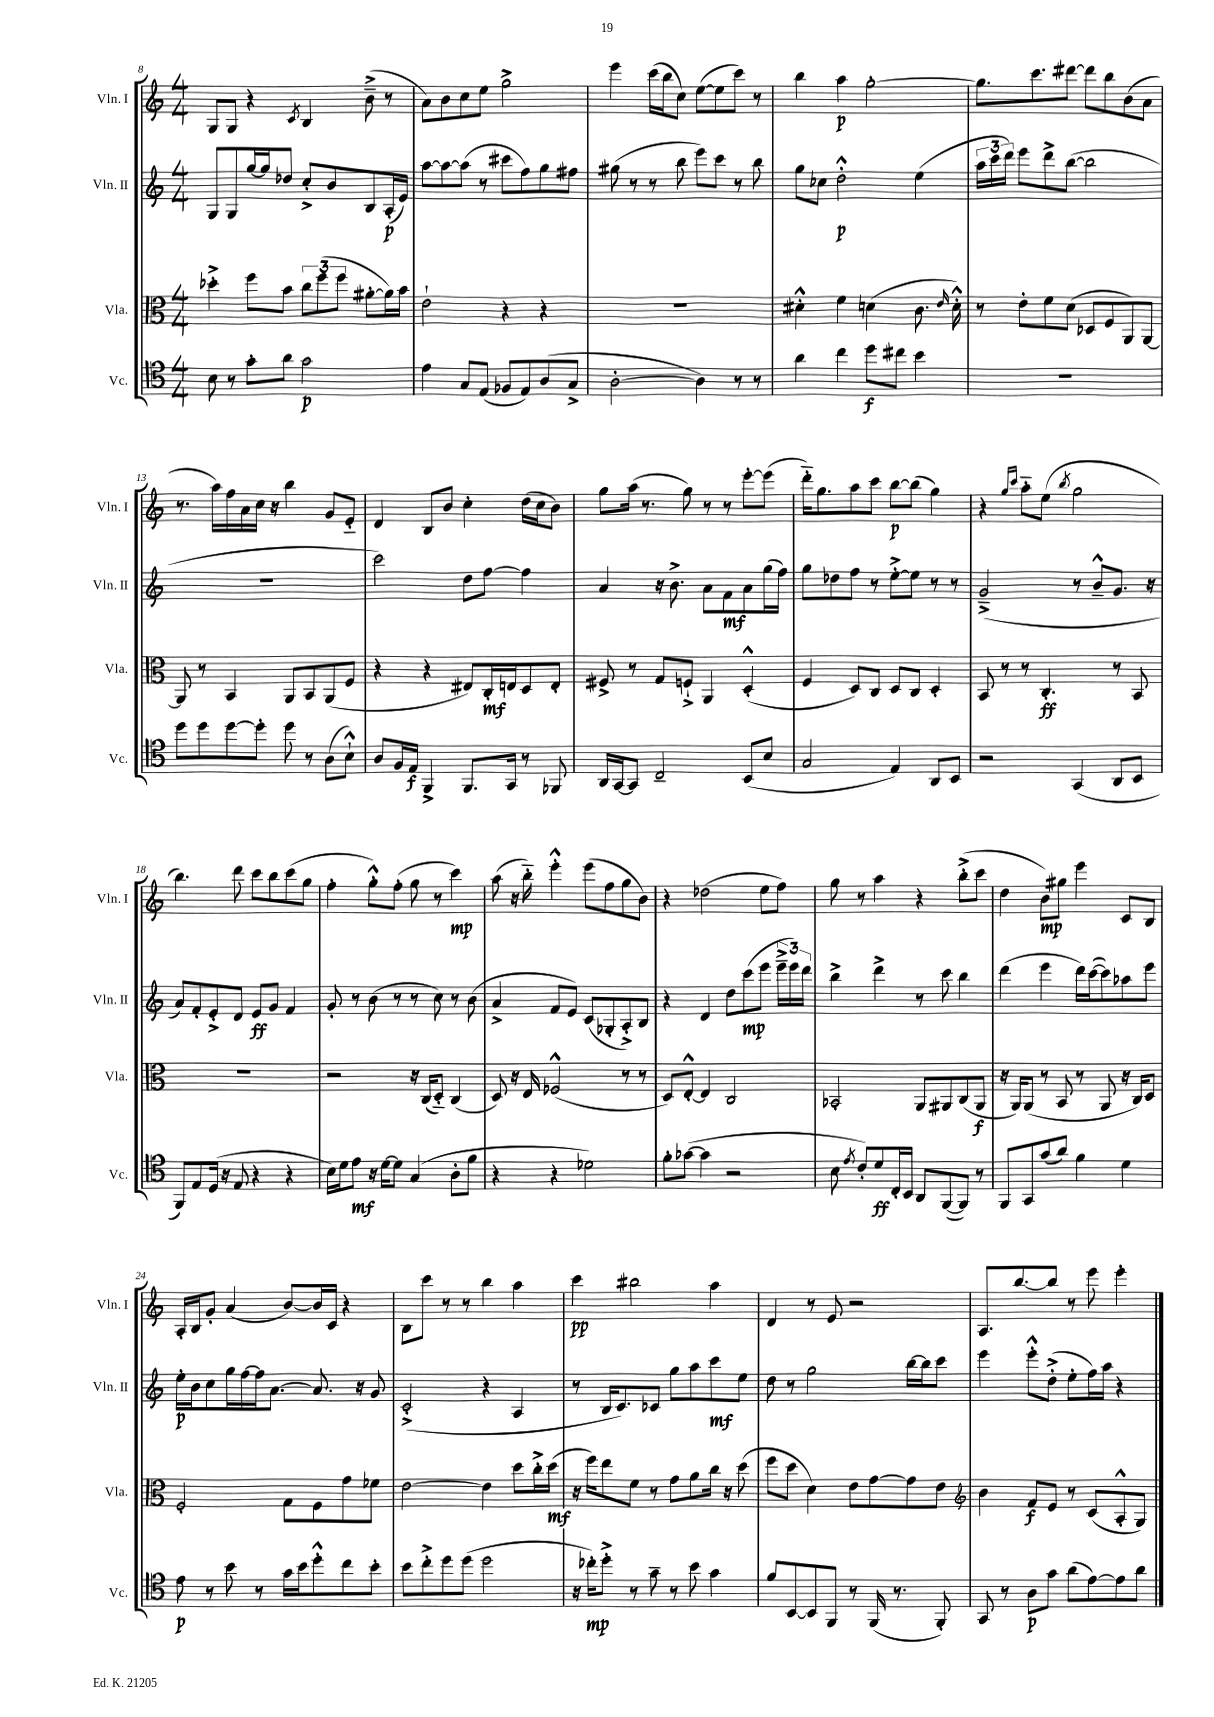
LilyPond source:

<<
\new StaffGroup <<
\new Staff = "s0" \with { instrumentName = "Vln. I" shortInstrumentName = "Vln. I" } {
    \clef treble \key c \major \numericTimeSignature \time 4/4
    \autoBeamOff g8[ g8] r4 \acciaccatura { c'8 } b4 b'8--->( r8 |
    a'8[) b'8 c''8 e''8] g''2-> |
    e'''4 c'''16[( b''16 c''8]) e''8[~( e''8 c'''8]) r8 |
    b''4 a''4\p g''2~-. |
    g''8.[ c'''8. dis'''8]~ dis'''8[ b''8 b'8( a'8] |
    r8. a''16[) f''16 a'16 c''16] r16 b''4 g'8[ e'8]-_ |
    d'4 b8[ b'8] c''4-. d''16[( c''16 b'8]) |
    g''8[ a''16]( r8. g''8) r8 r8 e'''8[~-. e'''8]( |
    d'''16[-_) g''8. a''8 c'''8] b''8[~\p b''8]( g''4) |
    r4 \grace { g''16[ c'''16] } a''8[-_ e''8]( \acciaccatura { b''8 } g''2 |
    b''4.) d'''8 c'''8[ b''8 c'''8( g''8] |
    f''4-. g''8[-.-^) f''8]-.( g''8 r8 c'''4\mp) |
    a''8( r16 b''16-_) e'''4-.-^ e'''8[( f''8 g''8 b'8]) |
    r4 des''2( e''8[ f''8]) |
    g''8 r8 a''4 r4 b''8[-.->( c'''8] |
    d''4 b'8[\mp) gis''8] e'''4 c'8[ b8] |
    a16[-. b16 g'8]-. a'4( b'8[~) b'16 c'16] r4 |
    b8[ c'''8] r8 r8 b''4 a''4 |
    c'''4\pp bis''2 a''4 |
    d'4 r8 e'8 r2 |
    a8.[ b''8.~ b''8] r8 e'''8 e'''4-. \bar "|." |
}
\new Staff = "s1" \with { instrumentName = "Vln. II" shortInstrumentName = "Vln. II" } {
    \clef treble \key c \major \numericTimeSignature \time 4/4
    \autoBeamOff g8[ g8 g''16~ g''16 des''8] c''8[-.-> b'8 b8 a16-.\p( e'16]) |
    a''8[~ a''8~ a''8]( r8 cis'''8[ f''8) g''8 fis''8] |
    gis''8( r8 r8 b''8 e'''8[) c'''8] r8 b''8 |
    g''8[ ces''8] d''2-.-^\p e''4( |
    \tuplet 3/2 { a''16[ c'''16 d'''16]) } e'''8[ d'''8-> b''8]~( b''2 |
    r1 |
    c'''2) d''8[ f''8]~ f''4 |
    a'4 r16 b'8.-> a'8[ f'8\mf a'8 g''16( f''16]) |
    g''8[ des''8 f''8] r8 e''8[~-.-> e''8] r8 r8 |
    g'2--->( r8 b'8[---^ g'8.] r16 |
    a'8[) f'8-. e'8-.-> d'8] e'8[\ff g'8] f'4 |
    g'8-. r8 b'8( r8 r8 c''8) r8 b'8( |
    a'4-> f'8[ e'8]) c'8[( ges8-. a8-.->) b8] |
    r4 d'4 d''8[ c'''8\mp( e'''8] \tuplet 3/2 { e'''16[---> e'''16) d'''16] } |
    b''4-> d'''4-> r8 c'''8 b''4 |
    d'''4( e'''4 d'''16[) c'''16~( c'''8) aes''8 e'''8] |
    e''16[-.\p b'16 c''8 g''16 f''16~ f''16 a'8.]~ a'8. r16 g'8 |
    c'2-.->( r4 a4 |
    r8 b16[ c'8.) ces'8] g''8[ a''8 c'''8\mf e''8] |
    d''8 r8 g''2 b''16[~ b''16 c'''8] |
    e'''4 e'''8[-.-^ d''8]-.->( e''8[-. f''16) a''16] r4 \bar "|." |
}
\new Staff = "s2" \with { instrumentName = "Vla." shortInstrumentName = "Vla." } {
    \clef alto \key c \major \numericTimeSignature \time 4/4
    \autoBeamOff des''4-.-> f''8[ b'8] \tuplet 3/2 { c''8[ f''8( f''8] } ais'8[~-. ais'16) b'16] |
    e'2-! r4 r4 |
    R1 |
    dis'4-.-^ f'4 d'4( c'8. \grace { e'16 } d'16-.-^) |
    r8 e'8[-. f'8 d'8]( des8[ f8 a,8) a,8]~ |
    a,8 r8 b,4 a,8[ b,8 a,8( f8] |
    r4 r4 eis8[) c16-.\mf e16 d8 e8]-. |
    fis8-> r8 g8[ f8]-!-> a,4 d4-.-^( |
    f4 d8[) c8] d8[ c8] d4-. |
    b,8 r8 r8 c4.-.\ff r8 b,8 |
    R1 |
    r2 r16 c16[( d8]-_) c4( |
    d8) r16 e16 fes2-^( r8 r8 |
    d8[) e8]~-.-^ e4 c2 |
    bes,2-. a,8[ ais,8 c8( ais,8]\f |
    r16 a,16[) a,8]( r8 b,8 r8 a,8 r16 c16[) d8] |
    f2-. g8[ f8 g'8 fes'8] |
    e'2~ e'4 d''8[ c''16-.-> d''16]\mf( |
    r16 f''16[) e''8 f'8] r8 g'8[ a'8 c''16] r16 d''8( |
    f''8[ d''8] d'4) e'8[ g'8~ g'8 e'8] |
    \clef treble b'4 f'8[\f e'8] r8 c'8[( a8-.-^ g8]) \bar "|." |
}
\new Staff = "s3" \with { instrumentName = "Vc." shortInstrumentName = "Vc." } {
    \clef tenor \key c \major \numericTimeSignature \time 4/4
    \autoBeamOff b8 r8 g'8[-. a'8] g'2\p |
    e'4 g8[ e8]( fes8[ e8) a8( g8]-> |
    a2~-. a4) r8 r8 |
    a'4 c''4 d''8[\f cis''8] b'4 |
    R1 |
    d''8[ d''8 d''8~ d''8]-. d''8 r8 a8[( b8]-!-^) |
    a8[ f16 e16]\f f,4-> f,8.[ g,16] r8 fes,8 |
    a,16[ g,16~ g,8] c2-- b,8[( b8] |
    g2 e4) a,8[ b,8] |
    r2 g,4( a,8[ b,8] |
    f,8[) e8 d16]( r16 e8 r4 r4 |
    b16[) d'16 e'8]\mf r16 d'16[~ d'8] g4( a8[-. f'8] |
    r4 r4 des'2) |
    f'8[-. ges'8]~( ges'4 r2 |
    b8 \acciaccatura { e'8 } c'8[-.) d'8\ff c16-. b,16] a,8[ f,8~( f,8]) r8 |
    f,8[ g,8 g'8( a'8]) f'4 d'4 |
    e'8\p r8 b'8 r8 g'16[ b'16 d''8-.-^ c''8 b'8]-. |
    b'8[ c''8-.-> d''8 d''8]( d''2 |
    r16 ces''16[-.\mp) d''8]-.-> r8 g'8-- r8 b'8 g'4 |
    f'8[ b,8~ b,8 f,8] r8 f,16( r8. f,8-.) |
    g,8 r8 a8[\p g'8] a'8[( e'8~) e'8 a'8] \bar "|." |
}
>>
>>
\layout { \context { \Score currentBarNumber = #8 } }
